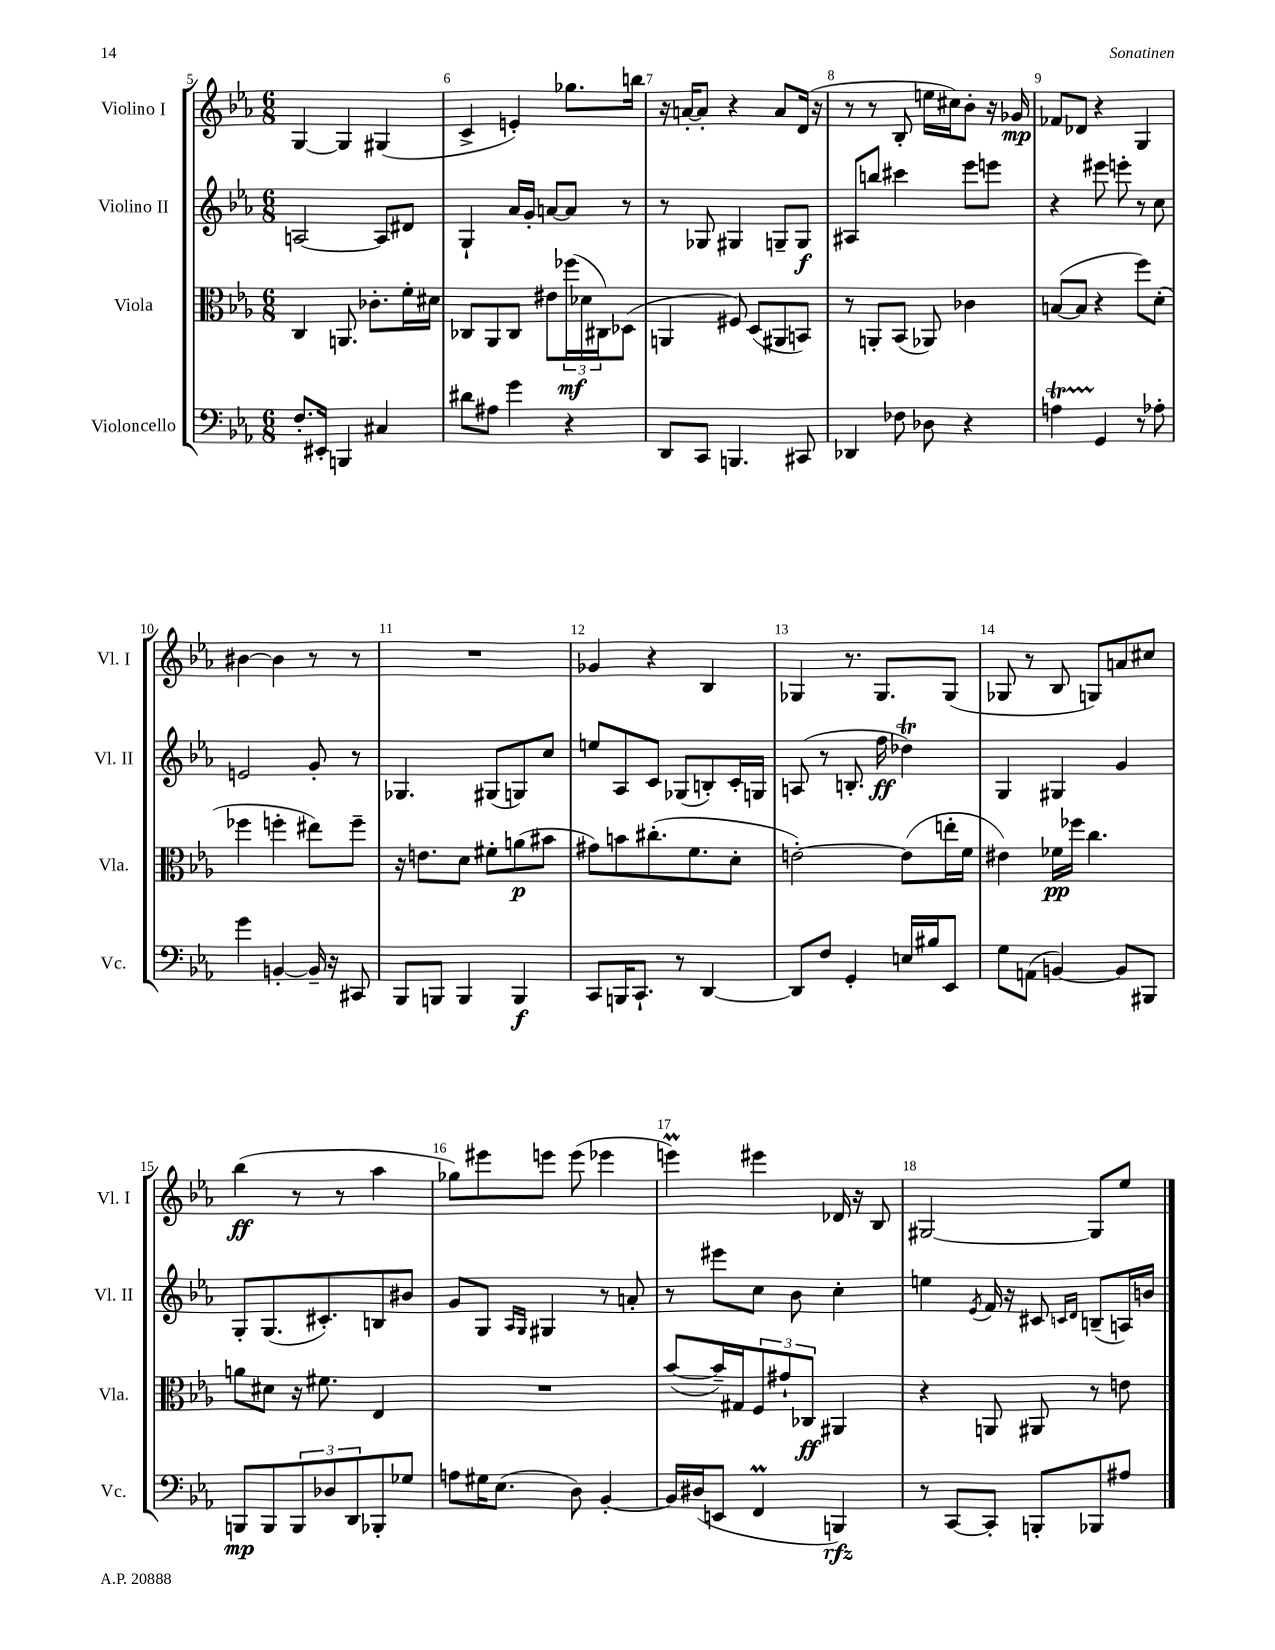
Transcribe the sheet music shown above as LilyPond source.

<<
\new StaffGroup <<
\new Staff = "s0" \with { instrumentName = "Violino I" shortInstrumentName = "Vl. I" } {
    \clef treble \key ees \major \numericTimeSignature \time 6/8
    g4~ g4 gis4( |
    c'4-> e'4-.) ges''8. b''16 |
    r16 a'16~-. a'8-. r4 a'8 d'16( r16 |
    r8 r8 bes8-. e''16 cis''16) bes'8-. r16 ges'16\mp |
    fes'8 des'8 r4 g4 |
    bis'4~ bis'4 r8 r8 |
    R2. |
    ges'4 r4 bes4 |
    ges4 r8. ges8. ges8( |
    ges8 r8 bes8 g8) a'8 cis''8 |
    bes''4\ff( r8 r8 aes''4 |
    ges''8) eis'''8 e'''8 e'''8( ees'''4 |
    e'''4\prall) eis'''4 des'16 r16 bes8 |
    gis2~ gis8 ees''8 \bar "|." |
}
\new Staff = "s1" \with { instrumentName = "Violino II" shortInstrumentName = "Vl. II" } {
    \clef treble \key ees \major \numericTimeSignature \time 6/8
    a2~ a8 dis'8 |
    g4-! aes'16 g'16-. a'8~ a'8 r8 |
    r8 ges8 gis4 g8-- g8\f |
    ais8 b''8 cis'''4 ees'''8 e'''8 |
    r4 eis'''8 e'''8-. r8 c''8 |
    e'2 g'8-. r8 |
    ges4. gis8( g8) c''8 |
    e''8 aes8 c'8 ges8( b8-.) c'16-. g16 |
    a8( r8 b8.-. f''16\ff des''4\trill) |
    g4 gis4 g'4 |
    g8-. g8.( cis'8.-.) b8 bis'8 |
    g'8 g8 \grace { aes16 g16 } gis4 r8 a'8-. |
    r8 eis'''8 c''8 bes'8 c''4-. |
    e''4 \acciaccatura { ees'8 } f'16 r16 cis'8 \grace { c'16 d'16 } b8--( a16) b'16 \bar "|." |
}
\new Staff = "s2" \with { instrumentName = "Viola" shortInstrumentName = "Vla." } {
    \clef alto \key ees \major \numericTimeSignature \time 6/8
    c4 a,8. ces'8.-. f'16-. dis'16 |
    ces8 aes,8 ces8 eis'8 \tuplet 3/2 { fes''16\mf( des'16 cis16) } des8( |
    a,4 fis8) d8( ais,8 b,8) |
    r8 a,8-. bes,8( aes,8) ces'4 |
    b8~( b8 r4 f''8) d'8-.( |
    fes''4 f''4-. eis''8) f''8-- |
    r16 e'8. d'8 fis'8-. a'8\p( bis'8 |
    gis'8) b'8 cis''8.-.( f'8. d'8-. |
    e'2~-.) e'8( e''16-. f'16 |
    eis'4) fes'16\pp fes''16 c''4. |
    a'8 dis'8 r16 fis'8. ees4 |
    R2. |
    bes'8~( bes'16--) gis16 \tuplet 3/2 { f8 gis'8-! ces8\ff } ais,4 |
    r4 a,8 ais,8 r8 e'8 \bar "|." |
}
\new Staff = "s3" \with { instrumentName = "Violoncello" shortInstrumentName = "Vc." } {
    \clef bass \key ees \major \numericTimeSignature \time 6/8
    f8.-. eis,16-. b,,4 cis4 |
    dis'8 ais8 g'4 r4 |
    d,8 c,8 b,,4. cis,8 |
    des,4 fes8 des8 r4 |
    a4\startTrillSpan g,4\stopTrillSpan r8 aes8-. |
    g'4 b,4~-. b,16-- r16 cis,8 |
    bes,,8 b,,8 b,,4 b,,4\f |
    c,8 b,,16 c,8.-! r8 d,4~ |
    d,8 f8 g,4-. e16 bis16 ees,8 |
    g8 a,8( b,4~) b,8 bis,,8 |
    b,,8\mp b,,8 \tuplet 3/2 { b,,8 des8 d,8 } bes,,8-. ges8 |
    a8 gis16 ees8.( d8) bes,4~-. |
    bes,16 dis16( e,8 f,4\prall b,,4\rfz) |
    r8 c,8~ c,8-. b,,8-. bes,,8 ais8 \bar "|." |
}
>>
>>
\layout { \context { \Score currentBarNumber = #5 \override BarNumber.break-visibility = ##(#f #t #t) barNumberVisibility = #all-bar-numbers-visible } }
